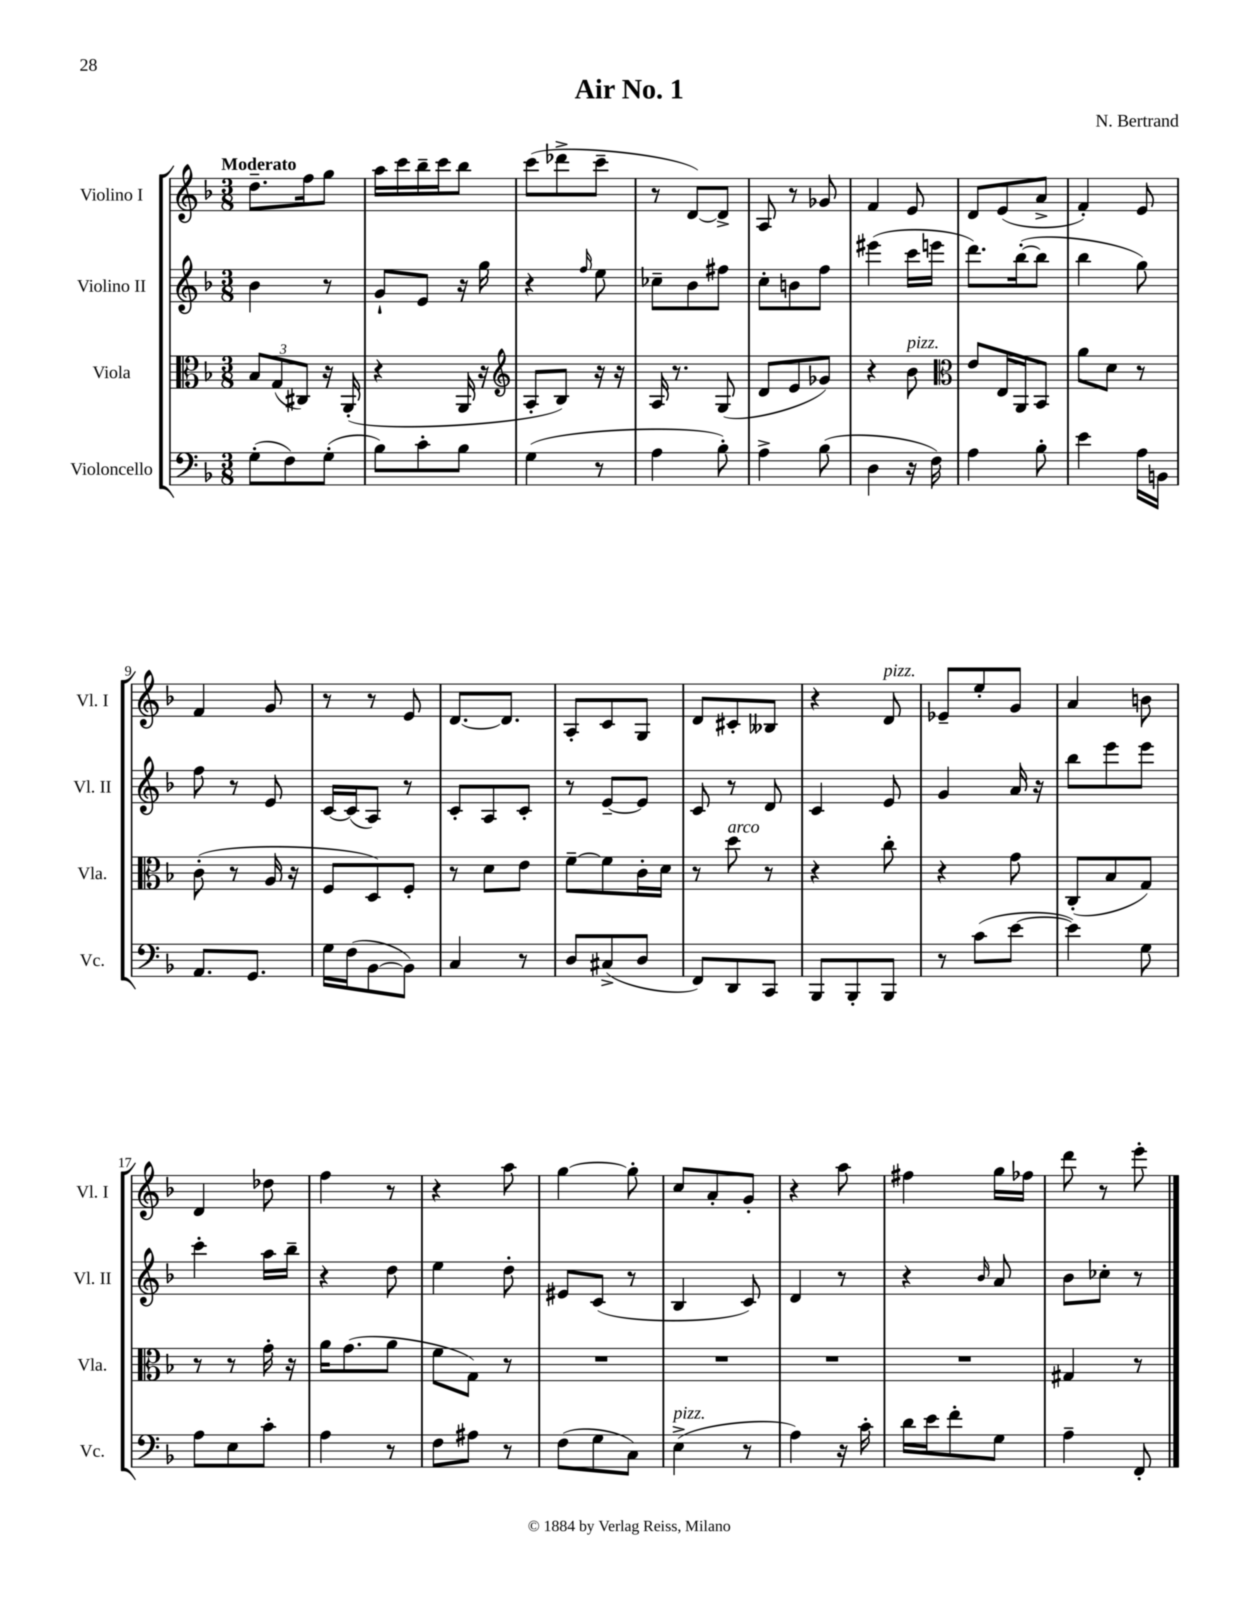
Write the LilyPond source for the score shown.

\header { title = "Air No. 1" composer = "N. Bertrand" }
<<
\new StaffGroup <<
\new Staff = "s0" \with { instrumentName = "Violino I" shortInstrumentName = "Vl. I" } {
    \clef treble \key f \major \numericTimeSignature \time 3/8 \tempo "Moderato"
    d''8.-- f''16 g''8 |
    a''16 c'''16 bes''16-- c'''16 bes''8 |
    c'''8( des'''8-> c'''8-- |
    r8 d'8~) d'8-> |
    a8 r8 ges'8 |
    f'4 e'8 |
    d'8 e'8( a'8-> |
    f'4-.) e'8 |
    f'4 g'8 |
    r8 r8 e'8 |
    d'8.~ d'8. |
    a8-. c'8 g8 |
    d'8 cis'8-. beses8 |
    r4 d'8^\markup { \italic "pizz." } |
    ees'8-- e''8-. g'8 |
    a'4 b'8 |
    d'4 des''8 |
    f''4 r8 |
    r4 a''8 |
    g''4~ g''8-. |
    c''8 a'8-. g'8-. |
    r4 a''8 |
    fis''4 g''16 fes''16 |
    d'''8 r8 e'''8-. \bar "|." |
}
\new Staff = "s1" \with { instrumentName = "Violino II" shortInstrumentName = "Vl. II" } {
    \clef treble \key f \major \numericTimeSignature \time 3/8
    bes'4 r8 |
    g'8-! e'8 r16 g''16 |
    r4 \grace { f''16 } e''8 |
    ces''8-- bes'8 fis''8 |
    c''8-. b'8 f''8 |
    eis'''4( c'''16 e'''16 |
    d'''8.) bes''16~-.( bes''8 |
    bes''4 g''8) |
    f''8 r8 e'8 |
    c'16~ c'16( a8) r8 |
    c'8-. a8 c'8-. |
    r8 e'8~-- e'8 |
    c'8 r8 d'8 |
    c'4 e'8 |
    g'4 a'16 r16 |
    bes''8 e'''8 e'''8 |
    c'''4-. a''16 bes''16-- |
    r4 d''8 |
    e''4 d''8-. |
    eis'8 c'8( r8 |
    bes4 c'8) |
    d'4 r8 |
    r4 \grace { bes'16 } a'8 |
    bes'8 ces''8-. r8 \bar "|." |
}
\new Staff = "s2" \with { instrumentName = "Viola" shortInstrumentName = "Vla." } {
    \clef alto \key f \major \numericTimeSignature \time 3/8
    \tuplet 3/2 { bes8 g8( cis8) } r16 a,16-.( |
    r4 a,16 r16 |
    \clef treble a8-. bes8) r16 r16 |
    a16 r8. g8( |
    d'8 e'8 ges'8) |
    r4 bes'8^\markup { \italic "pizz." } |
    \clef alto e'8 e16 a,16 bes,8 |
    a'8 d'8 r8 |
    c'8-.( r8 a16 r16 |
    f8 d8) f8-. |
    r8 d'8 e'8 |
    f'8~-- f'8 c'16-. d'16 |
    r8 d''8^\markup { \italic "arco" } r8 |
    r4 c''8-. |
    r4 g'8 |
    c8-.( bes8 g8) |
    r8 r8 g'16-. r16 |
    a'16 g'8.( a'8 |
    f'8 g8) r8 |
    R4. |
    R4. |
    R4. |
    R4. |
    gis4 r8 \bar "|." |
}
\new Staff = "s3" \with { instrumentName = "Violoncello" shortInstrumentName = "Vc." } {
    \clef bass \key f \major \numericTimeSignature \time 3/8
    g8-.( f8) g8-.( |
    bes8) c'8-. bes8 |
    g4( r8 |
    a4 bes8-.) |
    a4-> bes8( |
    d4 r16 f16) |
    a4 bes8-. |
    e'4 a16 b,16 |
    a,8. g,8. |
    g16 f16( bes,8~ bes,8) |
    c4 r8 |
    d8 cis8->( d8 |
    f,8) d,8 c,8 |
    bes,,8 bes,,8-. bes,,8 |
    r8 c'8( e'8~ |
    e'4) g8 |
    a8 e8 c'8-. |
    a4 r8 |
    f8 ais8 r8 |
    f8( g8 c8) |
    e4->^\markup { \italic "pizz." }( r8 |
    a4) r16 c'16-. |
    d'16 e'16 f'8-. g8 |
    a4-- f,8-. \bar "|." |
}
>>
>>
